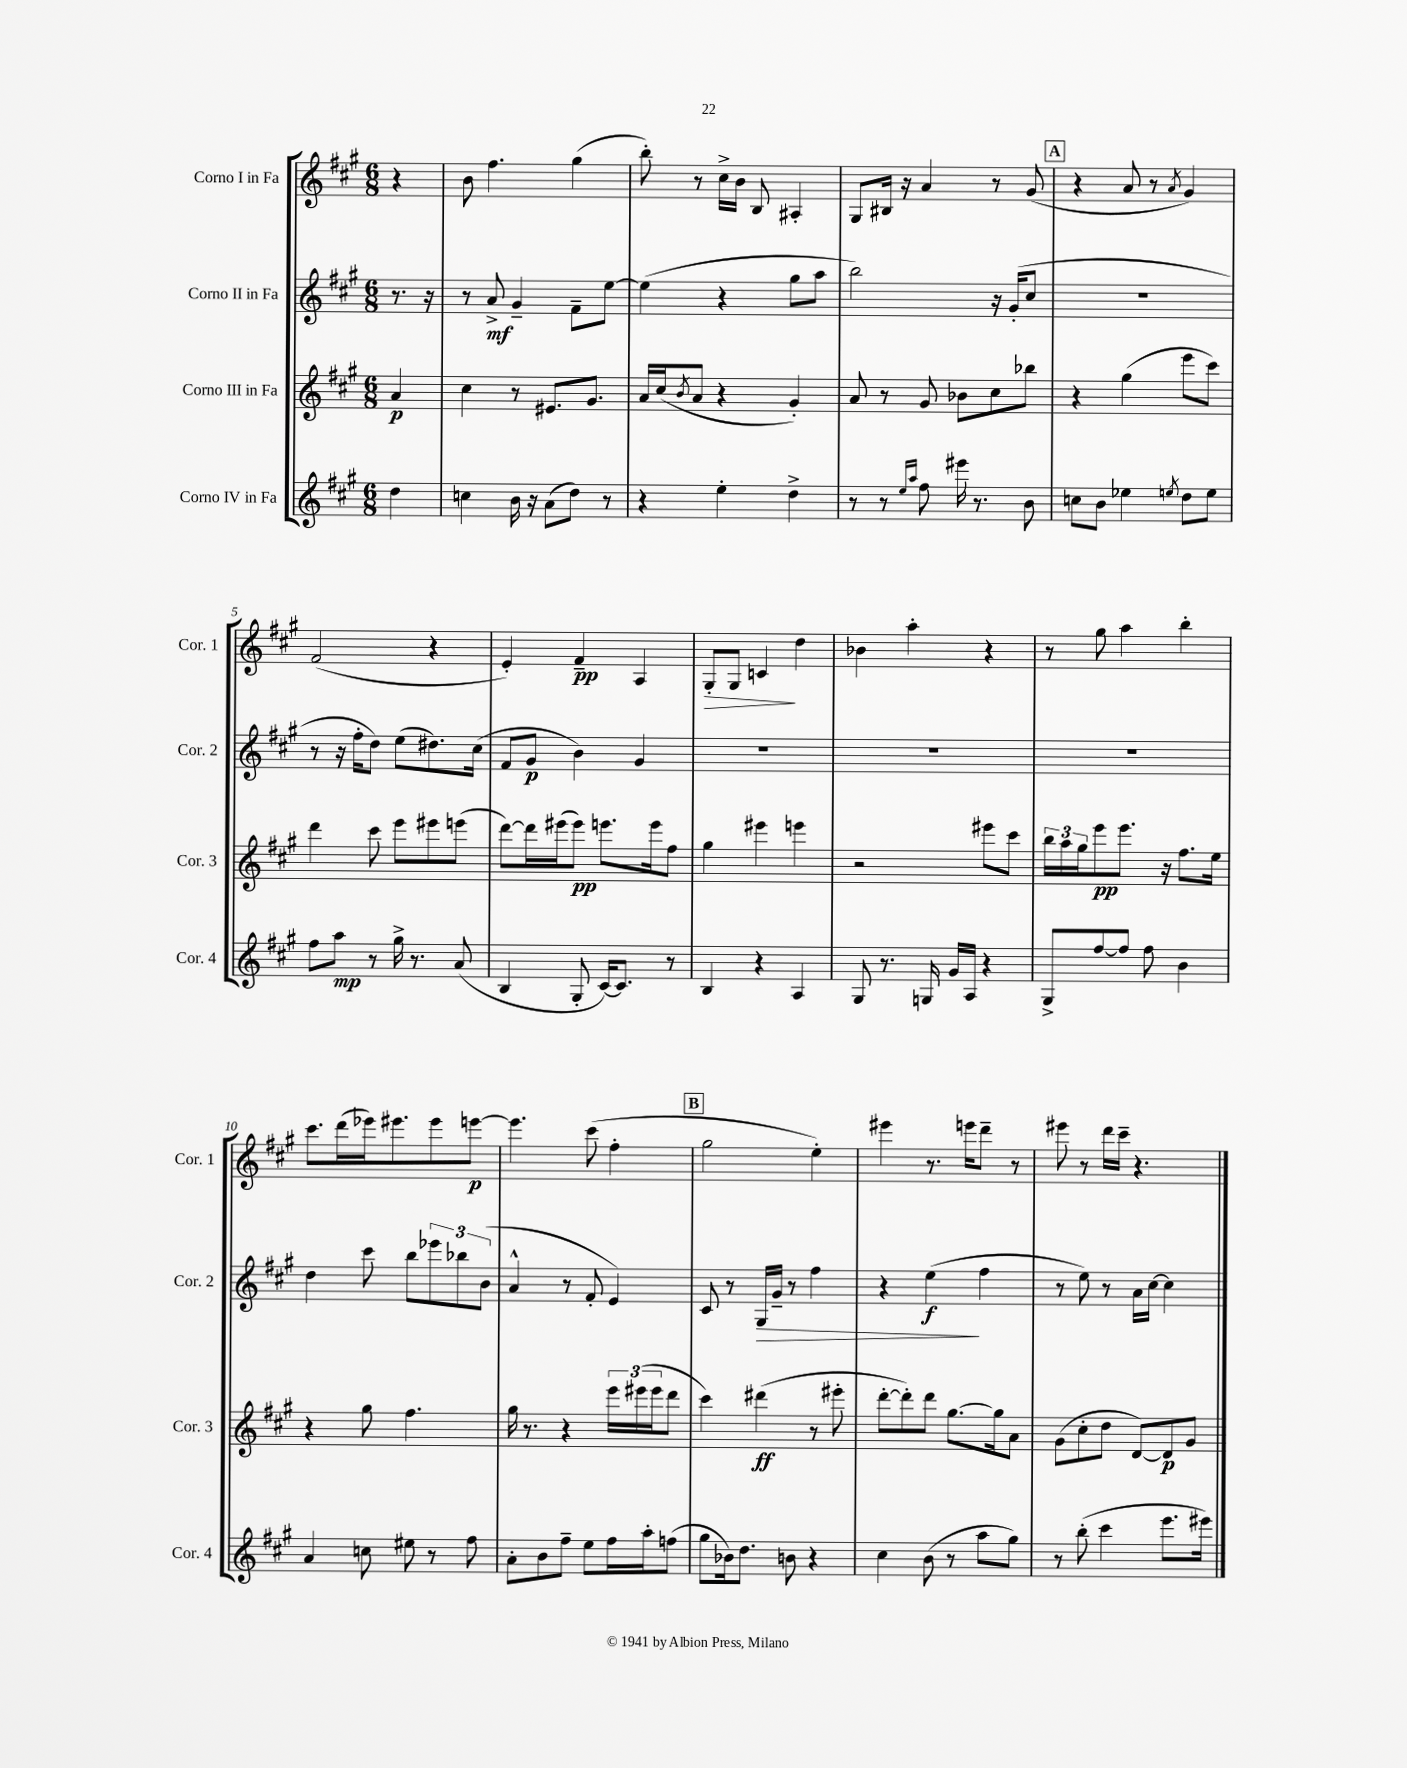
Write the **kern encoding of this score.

**kern	**kern	**kern	**kern
*staff4	*staff3	*staff2	*staff1
*clefG2	*clefG2	*clefG2	*clefG2
*k[f#c#g#]	*k[f#c#g#]	*k[f#c#g#]	*k[f#c#g#]
*M6/8	*M6/8	*M6/8	*M6/8
4dd\	4a/	8.r	4r
.	.	16r	.
=	=	=	=
4cc\	4cc#\	8r	8b\
.	.	8a^/	4.ff#\
16b\	8r	4g#~/	.
16r	.	.	.
(8a\L	8.e#/L	.	.
8dd\J)	.	8f#~\L	(4gg#\
.	8.g#/J	.	.
8r	.	[8ee\J	.
=	=	=	=
4r	16a/LL	(4ee\]	8bb'\)
.	(16cc#/J	.	.
.	8qb/	.	.
.	8a/J	.	8r
4ee'\	4r	4r	16cc#^\LL
.	.	.	16b\JJ
.	.	.	8B/
4dd^\	4g#'/)	8gg#\L	4A#'/
.	.	8aa\J	.
=	=	=	=
8r	8a/	2bb\)	8G#/L
8r	8r	.	16B#/Jk
.	.	.	16r
16qqee/LL	.	.	.
16qqaa/JJ	.	.	.
8ff#\	8g#/	.	4a/
16eee#\	8b-\L	.	.
8.r	.	.	.
.	8cc#\	16r	8r
.	.	(16g#'/LK	.
8b\	8bb-\J	8cc#/J	(8g#/
=	=	=	=
8cc\L	4r	2.r	4r
8b\J	.	.	.
4ee-\	(4gg#\	.	8a/
.	.	.	8r
8qee/	.	.	8qa/
8dd\L	8eee\L	.	4g#/)
8ee\J	8ccc#\J)	.	.
=	=	=	=
8ff#\L	4ddd\	8r	(2f#/
8aa\J	.	16r	.
.	.	16ff#'\LK	.
8r	8ccc#\	8dd\J)	.
16gg#^\	8eee\L	(8ee\L	.
8.r	.	.	.
.	8eee#\	8.dd#\)	4r
(8a/	(8eee\J	.	.
.	.	(16cc#\Jk	.
=	=	=	=
4B/	[8ddd\L)	8f#/L	4e'/)
.	16ddd\]L	8g#/J	.
.	(16eee#\J	.	.
8G#'/	8eee#\J)	4b\)	4f#~/
[16c#/LK)	8.eee\L	.	.
8.c#/]J	.	.	.
.	.	4g#/	4A/
.	16eee\k	.	.
8r	8ff#\J	.	.
=	=	=	=
4B/	4gg#\	2.r	8G#'/L
.	.	.	8G#/J
4r	4eee#\	.	4c/
4A/	4eee\	.	4dd\
=	=	=	=
8G#/	2r	2.r	4b-\
8.r	.	.	.
.	.	.	4aa'\
16G/	.	.	.
16g#/LL	.	.	.
16A/JJ	.	.	.
4r	8eee#\L	.	4r
.	8ccc#\J	.	.
=	=	=	=
8G#^/L	24bb\LL	2.r	8r
.	24aa\	.	.
.	24gg#\J	.	.
[8ff#/	8eee\	.	8gg#\
8ff#/]J	8.eee\J	.	4aa\
8ff#\	.	.	.
.	16r	.	.
4b\	8.ff#\L	.	4bb'\
.	16ee\Jk	.	.
=	=	=	=
4a/	4r	4dd\	8.ccc#\L
.	.	.	(16ddd\L
8cc\	8gg#\	8ccc#\	16eee-\J)
.	.	.	8.eee#\
8ee#\	4.ff#\	8bb\L	.
8r	.	12eee-\	8eee#\
.	.	12bb-\	.
8ff#\	.	.	[8eee\J
.	.	(12b\J	.
=	=	=	=
8a'\L	16gg#\	4a^^/	4.eee\]
.	8.r	.	.
8b\	.	.	.
8ff#~\J	4r	8r	.
8ee\L	.	8f#'/	(8ccc#\
16ff#\L	24eee\LL	4e/)	4ff#'\
.	(24eee#\	.	.
16aa'\J	.	.	.
.	24eee#\J	.	.
(8ff\J	8ddd\J	.	.
=	=	=	=
8gg#\L	4ccc#\)	8c#/	2gg#\
16b-\k)	.	8r	.
8.dd\J	.	.	.
.	(4ddd#\	16G#/LL	.
.	.	16g#~/JJ	.
8b\	.	8r	.
4r	8r	4ff#\	4ee'\)
.	8eee#'\	.	.
=	=	=	=
4cc#\	[8ddd'\L	4r	4eee#\
.	8ddd'\])	.	.
(8b\	8ddd\J	(4ee\	8.r
8r	[8.gg#\L	.	.
.	.	.	16eee\LK
8aa\L	.	4ff#\	8ddd~\J
.	16gg#\]k	.	.
8gg#\J)	8a\J	.	8r
=	=	=	=
8r	(8g#\L	8r	8eee#\
(8bb'\	8cc#'\	8ee\)	8r
4ccc#\	8dd\J	8r	16ddd\LL
.	.	.	16ccc#~\JJ
.	[8d/L)	16a\LL	4.r
.	.	[16cc#\JJ	.
8.eee\L	8d/]	4cc#\]	.
.	8g#/J	.	.
16eee#\Jk)	.	.	.
==	==	==	==
*-	*-	*-	*-
